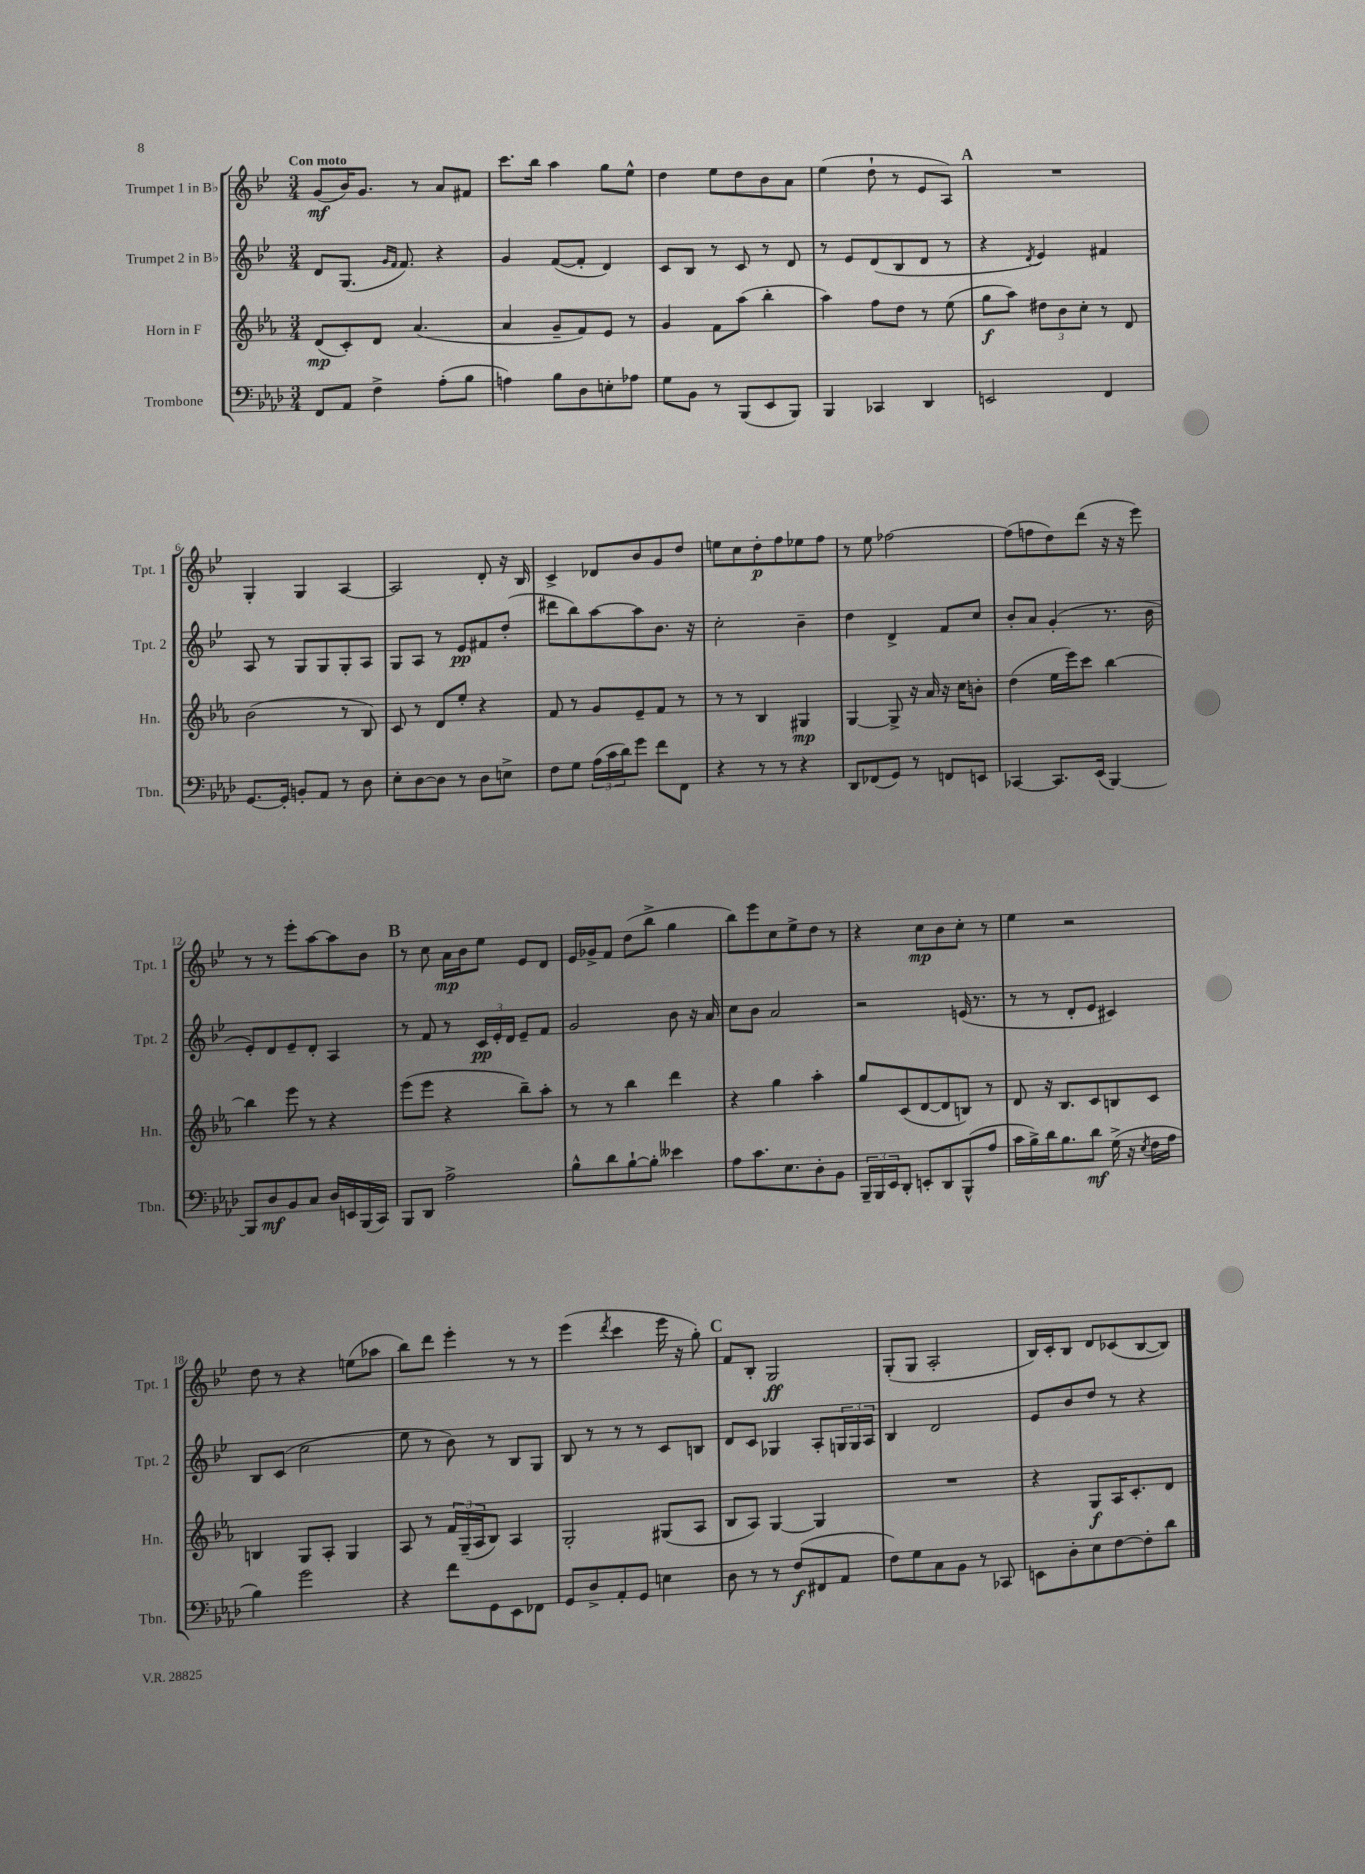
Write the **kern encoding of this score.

**kern	**kern	**kern	**kern
*staff4	*staff3	*staff2	*staff1
*clefF4	*clefG2	*clefG2	*clefG2
*k[b-e-a-d-]	*k[b-e-a-]	*k[b-e-]	*k[b-e-]
*M3/4	*M3/4	*M3/4	*M3/4
8FF	(8d	8d	(8g
8AA-	8c')	(8.G	16b-)
.	.	.	8.g
4F^	8d	.	.
.	.	16qqg	.
.	.	16qqf	.
.	.	8.f)	.
.	(4.a-	.	8r
(8A-'	.	4r	8a
8B-	.	.	8f#
=	=	=	=
4A)	4a-	4g	8.ccc
.	.	.	16bb-
8B-	8g~	([8f	4aa
8D-	8f)	8f']	.
8E'	8e-	4d)	8gg
8A-	8r	.	8ee-^^
=	=	=	=
8G	4g	8c	4dd
8BB-	.	8B-	.
8r	8f	8r	8ee-
(8BBB-	(8aa-	8c	8dd
8EE-	4bb-'	8r	8b-
8BBB-)	.	8d	8a
=	=	=	=
4BBB-	4aa-)	8r	(4ee-
.	.	8e-	.
4CC-	8ff	(8d	8dd`
.	8dd	8B-	8r
4DD-	8r	8d	8e-
.	(8ee-	8r	8A)
=	=	=	=
2EE	8gg	4r	2.r
.	8aa-)	.	.
.	.	8qd	.
.	12dd#	4e-)	.
.	12b-	.	.
.	12cc'	.	.
4FF	8r	4f#	.
.	8d	.	.
=	=	=	=
[8.GG	(2b-	8A	4G'
.	.	8r	.
16GG']	.	.	.
8BB'	.	8G	4G
8AA-	.	8G	.
8r	8r	8G'	[4A
8D-	8B-)	8A	.
=	=	=	=
8E-'	8c	8G	2A]
[8D-	8r	8A	.
8D-]	8d	8r	.
8r	8ee-'	8e-	.
8D-	4r	8f#	8d'
8E^	.	(8dd'	16r
.	.	.	16B-
=	=	=	=
8F	8f	8ddd#	4c^
8G	8r	8bb-)	.
(24A-	8g	[8aa	8d-
24c	.	.	.
24d-)	.	.	.
8g	8e-~	8aa]	8b-
8f	8f	8.b-	8g
8FF	8r	.	8dd
.	.	16r	.
=	=	=	=
4r	8r	2cc'	8ee
.	8r	.	8cc
8r	4B-	.	8dd'
8r	.	.	8ff
4r	4G#	4b-~	8ee-
.	.	.	8ff
=	=	=	=
8DD-	[4G	4dd	8r
(8FF-	.	.	8ee-
8GG)	8G^]	4d^	[2ff-
8r	16r	.	.
.	16a-	.	.
8FF	16r	8f	.
.	16cc	.	.
8EE	8b'	8cc	.
=	=	=	=
[4CC-	(4dd	8b-'	(8ff-]
.	.	8a	8ff
8.CC-]	16ee-	(4g'	8dd)
.	16eee-)	.	.
.	8ccc	.	(8ddd
(16EE-	.	.	.
[4BBB-)	[4bb-	8.r	16r
.	.	.	16r
.	.	.	8eee-)
.	.	16b-	.
=	=	=	=
8BBB-]	4bb-]	8e-')	8r
8D-	.	8d	8r
8BB-	8eee-	8e-~	8eee-'
8C	8r	8d'	[8aa
16D-	4r	4A	8aa]
16EE	.	.	.
(16BBB-	.	.	8b-
16CC)	.	.	.
=	=	=	=
8BBB-	(8eee-	8r	8r
8DD-	8eee-	8f	8cc
2A-^	4r	8r	16a
.	.	.	16b-
.	.	24c	8ee-
.	.	24e-'	.
.	.	24d	.
.	8bb-~)	8e-~	8e-
.	8aa-'	8f	8d
=	=	=	=
8B-^^	8r	2g	16e-
.	.	.	16g-^
8d-	8r	.	8f
[8B-`	4bb-	.	(8dd
8B-']	.	.	8bb-^
4e--	4ddd	8b-	4gg
.	.	16r	.
.	.	16a	.
=	=	=	=
8A-	4r	8cc	8bb-)
8.c	.	8b-	8eee-
.	4gg	2a	8cc
8.E-	.	.	.
.	.	.	8ee-^
8D-'	4aa-'	.	8dd
8BB-	.	.	8r
=	=	=	=
24BBB-~	8gg	2r	4r
24BBB-	.	.	.
24EE-	.	.	.
8DD-'	(8c	.	.
8EE'	[8d	.	8cc
8DD-	8d]	.	8b-
(8BBB-^^	8B)	(16e	8cc'
.	.	8.r	.
8A-	8r	.	8r
=	=	=	=
16c	8d	8r	4ee-
16B-^)	.	.	.
16d-	16r	8r	.
8.B-	8.B-	.	.
.	.	8d'	2r
8d-	8c	8e-	.
(16G^	8B	4c#)	.
16r	.	.	.
8qE-	.	.	.
16F	8c	.	.
16A-	.	.	.
=	=	=	=
4B-)	4B	8B-	8dd
.	.	(8c	8r
2g	8G	2cc	4r
.	8A-'	.	.
.	4G	.	(8ee
.	.	.	8aa-
=	=	=	=
4r	8A-	8ee-	8bb-)
.	8r	8r	8ddd
8f	24f	8b-)	4eee-'
.	(24G~	.	.
.	24A-	.	.
8GG	8B-)	8r	.
8EE-	4A-	8B-	8r
8FF-	.	8G	8r
=	=	=	=
8GG	2G'	8B-	(4eee-
8D-^	.	8r	.
.	.	.	8qddd
8AA-'	.	8r	4ccc
8GG	.	8r	.
4E	(8G#	8c	16eee-
.	.	.	16r
.	8A-	8B	8gg')
=	=	=	=
8D-	8B-	8d	8f
8r	8A-)	8c	8B-'
8r	[4G	4G-	2G
(8F	.	.	.
8FF#	4G]	8A'	.
8AA-	.	24G	.
.	.	24G	.
.	.	24A	.
=	=	=	=
8F)	2.r	4B-	(8G'
8G	.	.	8G
8C	.	2d	2A'
8BB-	.	.	.
8r	.	.	.
8CC-	.	.	.
=	=	=	=
8EE	4r	8e-	16B-)
.	.	.	16c'
8D-'	.	8b-	8B-
8E-	8G	8dd	8d
[8F	16A-	8r	(8c-
.	8.c'	.	.
8F']	.	4r	[8B-
8d-	8d	.	8B-])
==	==	==	==
*-	*-	*-	*-
